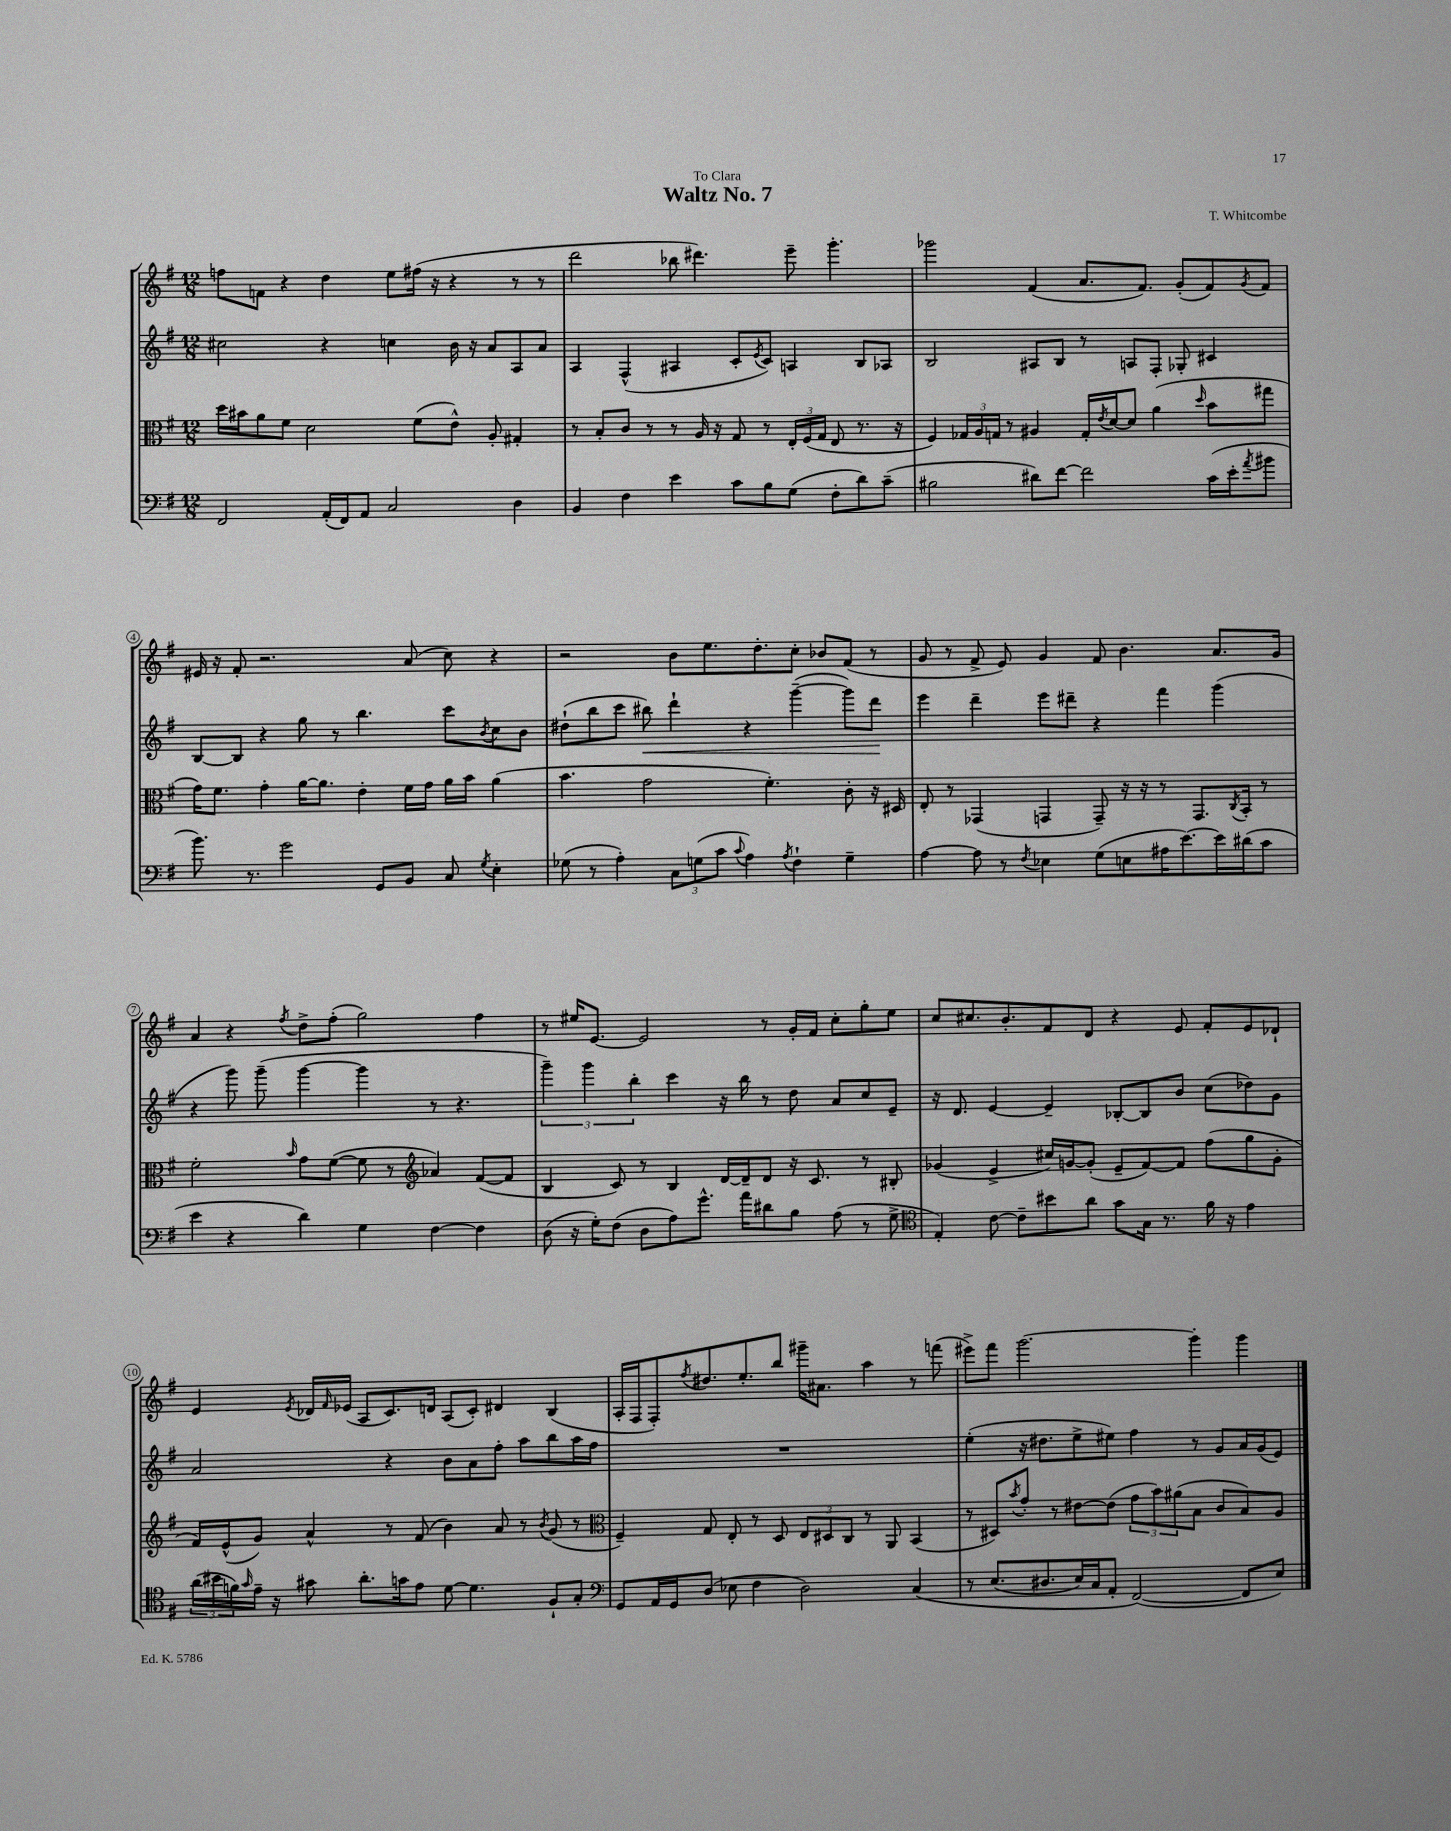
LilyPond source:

\header { title = "Waltz No. 7" composer = "T. Whitcombe" dedication = "To Clara" }
<<
\new StaffGroup <<
\new Staff = "s0" {
    \clef treble \key g \major \numericTimeSignature \time 12/8
    f''8 f'8 r4 d''4 e''8 fis''16( r16 r4 r8 r8 |
    d'''2 bes''8 dis'''4.) e'''8-- g'''4.-. |
    ges'''2 fis'4( a'8. fis'8.) g'8-.( fis'8) \acciaccatura { g'8 } fis'8 |
    eis'16 r16 fis'8-. r2. a'8( c''8) r4 |
    r2 b'8 e''8. d''8.-. c''8-. bes'8 fis'8( r8 |
    g'8 r8 fis'8-> e'8) g'4 fis'8 b'4. a'8. g'16 |
    a'4 r4 \acciaccatura { fis''8 } d''8-> fis''8-.( g''2) fis''4 |
    r8 eis''16 e'8.~ e'2 r8 g'16-. fis'16 c''8-. g''8-. eis''8 |
    c''8 cis''8. b'8.-. fis'8 d'8 r4 e'8 fis'8-. e'8 des'8-! |
    e'4 \acciaccatura { e'8 } des'16 \grace { fis'16 } ees'16( a8 c'8.) d'16 a8( c'8-.) dis'4 b4( |
    a16-. fis16 fis8-.) \acciaccatura { fis''8 } dis''8. e''8.-. b''8 gis'''16-- ais'8. a''4 r8 f'''8( |
    eis'''8->) fis'''8 g'''2.~ g'''4-. g'''4 \bar "|." |
}
\new Staff = "s1" {
    \clef treble \key g \major \numericTimeSignature \time 12/8
    cis''2 r4 c''4 b'16 r16 a'8 a8 a'8 |
    a4 fis4-^( ais4 c'8-. \acciaccatura { e'8 } c'8) a4 b8 aes8 |
    b2 ais8 b8 r8 a8 fis8-. ges8-. cis'4 |
    b8~ b8 r4 g''8 r8 b''4. c'''8 \acciaccatura { b'8 } c''8 b'8 |
    dis''8-!( b''8 c'''8 bis''8\<) d'''4-! r4 g'''4~--( g'''8) d'''8\! |
    e'''4 d'''4-- e'''8 dis'''8-- r4 fis'''4 g'''4( |
    r4 g'''8) g'''8--( g'''4~ g'''4 r8 r4. |
    \tuplet 3/2 { g'''4--) g'''4 b''4-. } c'''4 r16 b''16 r8 d''8 a'8 c''8 e'8-- |
    r16 d'8. e'4~ e'4-- bes8~-. bes8 b'8 c''8( des''8) g'8 |
    a'2 r4 b'8 a'8 fis''8-. a''8 b''8 a''16 fis''16 |
    R1. |
    e''4-.( r16 dis''8. e''8-> eis''8) fis''4 r8 g'8 a'16 g'16( e'8) \bar "|." |
}
\new Staff = "s2" {
    \clef alto \key g \major \numericTimeSignature \time 12/8
    d''16 bis'16 a'8 fis'8 d'2 fis'8( e'8-^) a8-. gis4-. |
    r8 b8-. c'8 r8 r8 a16 r16 g8 r8 \tuplet 3/2 { e16-. fis16( g16 } e8 r8. r16 |
    fis4) \tuplet 3/2 { ges16 a16 g16 } r8 ais4 g16-. \acciaccatura { e'8 } d'16~ d'8 a'4( \grace { d''16 } b'8 gis''8 |
    g'16) fis'8. g'4-. a'16~ a'8. e'4-. fis'16 g'16 a'16 b'16 a'4( |
    b'4. g'2 fis'4.-.) c'8-. r16 dis16 |
    e8-. r8 ges,4( g,4 g,8--) r16 r16 r8 g,8. \acciaccatura { c8 } b,16-. r8 |
    fis'2-. \grace { b'16 } g'8 fis'8~( fis'8 r8 \clef treble aes'4) fis'8~( fis'8 |
    b4 c'8) r8 b4 d'16~ d'16-- d'8 r16 c'8. r8 bis8-. |
    ges'4( e'4-> cis''16) g'16~ g'8-.( e'8-- fis'8~) fis'8 fis''8( g''8 g'8-. |
    fis'16) e'16-^( g'8) a'4-^ r8 fis'8( b'4) a'8 r8 \acciaccatura { b'8 } g'8( r8 |
    \clef alto fis4--) g8 e8-. r8 d8 \tuplet 3/2 { e8 dis8 c8 } r8 a,8 b,4( |
    r8 dis8) \acciaccatura { b'8 } g'8-. r8 eis'8~ eis'8( \tuplet 3/2 { g'8 b'8) ais'8( } b8 c'8 b8) a8 \bar "|." |
}
\new Staff = "s3" {
    \clef bass \key g \major \numericTimeSignature \time 12/8
    fis,2 a,16-.( fis,16) a,8 c2 d4 |
    b,4 fis4 e'4 c'8 b8 g8( fis8-. d'8) c'8--( |
    bis2 dis'8) fis'8~ fis'2 c'16( e'16-. \acciaccatura { a'8 } bis'8 |
    b'8.) r8. g'2 g,8 b,8 c8 \acciaccatura { g8 } e4-. |
    ges8( r8 a4-.) \tuplet 3/2 { c8 g8( c'8 } \appoggiatura { c'8 } a4) \acciaccatura { a8 } fis4-! g4-- |
    a4~ a8 r8 \acciaccatura { fis8 } ees4 g8( e8 ais16 e'8.~) e'16 dis'16( c'8 |
    e'4 r4 d'4) g4 fis4~ fis4 |
    d8( r16 g16-.) fis8( d8 a8) g'8.-^ a'16 dis'8 b8 a8( r8 g8-> |
    \clef tenor e4-.) c'8~ c'8-- bis'8 a'8 g'8 g16 r8. fis'16 r16 e'4 |
    \tuplet 3/2 { a'16( bis'16 f'16) } \grace { g'16 } e'16-- r16 gis'8 a'8.-. g'16 e'8 d'8~ d'4. fis8-! g8-. |
    \clef bass g,8 a,16 g,16 d8( ees8 fis4 d2) c4\( |
    r8 e8.( dis8. e16) c16 a,8-. fis,2~(\) fis,8 e8) \bar "|." |
}
>>
>>
\layout { \context { \Score \override BarNumber.stencil = #(make-stencil-circler 0.1 0.3 ly:text-interface::print) } }
